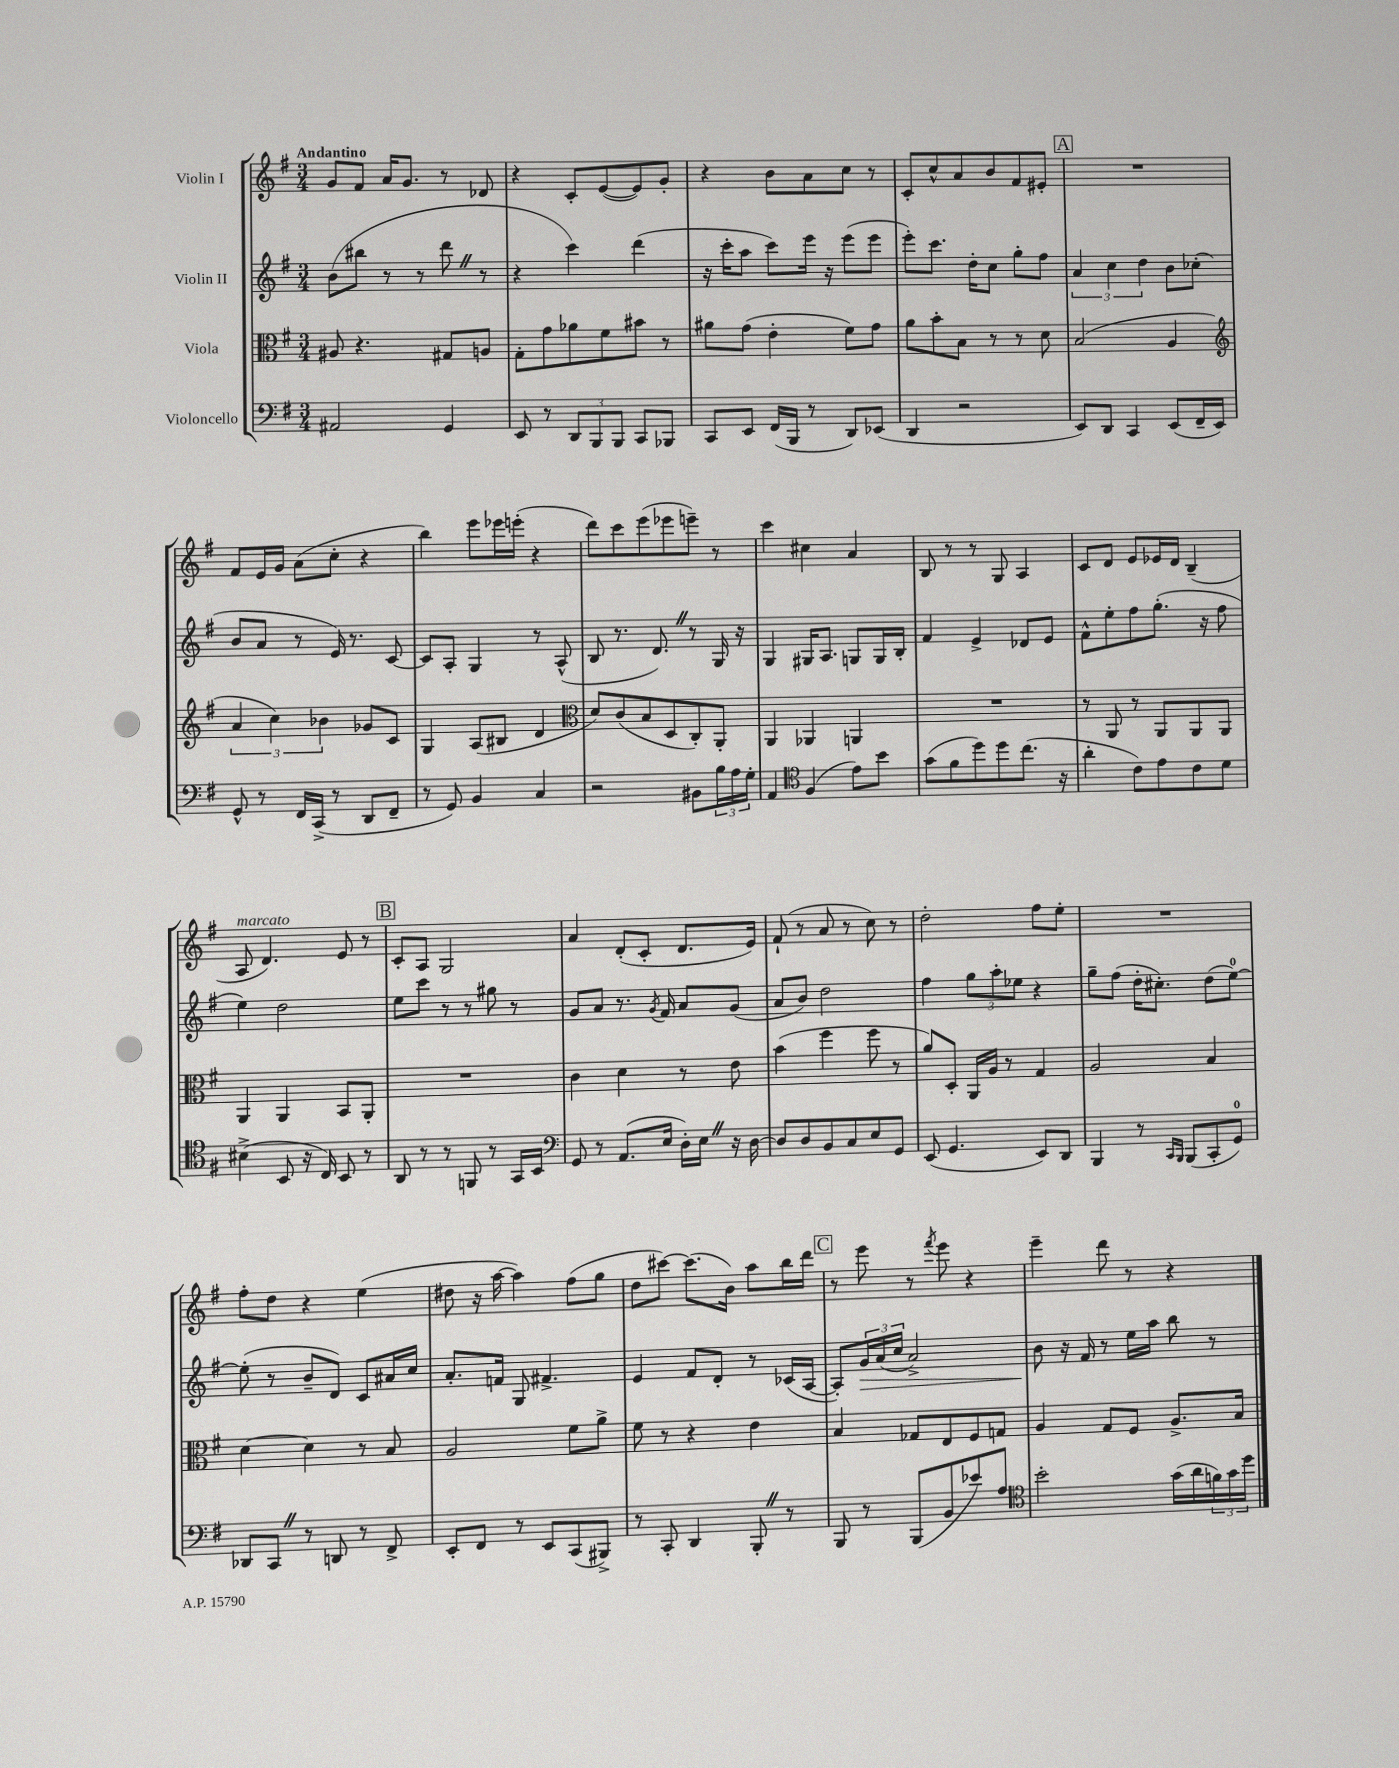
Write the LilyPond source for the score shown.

<<
\new StaffGroup <<
\new Staff = "s0" \with { instrumentName = "Violin I" } {
    \clef treble \key g \major \numericTimeSignature \time 3/4 \tempo "Andantino"
    g'8 fis'8 a'16 g'8. r8 des'8 |
    r4 c'8-. e'8~( e'8) g'8-. |
    r4 b'8 a'8 c''8 r8 |
    c'8-. c''8-^ a'8 b'8 fis'8 eis'8-. |
    \mark \markup { \box "A" } R2. |
    fis'8 e'16 g'16 a'8( c''8-. r4 |
    b''4) e'''8 ees'''16 e'''16-.( r4 |
    d'''8) c'''8 e'''8( ees'''8 e'''8--) r8 |
    c'''4 cis''4 a'4 |
    b8 r8 r8 g8 a4 |
    c'8 d'8 e'8 ees'16 d'16 b4--( |
    a8^\markup { \italic "marcato" } d'4.) e'8 r8 |
    \mark \markup { \box "B" } c'8-. a8 g2 |
    a'4 d'8-.( c'8-. d'8. e'16) |
    fis'8-!( r8 a'8 r8 c''8) r8 |
    d''2-. fis''8 e''8-. |
    R2. |
    fis''8-. d''8 r4 e''4( |
    dis''8 r16 a''16~ a''4) fis''8( g''8 |
    d''8 cis'''8~) cis'''8.( b'16) a''8 b''16 d'''16 |
    \mark \markup { \box "C" } r8 e'''8 r8 \acciaccatura { fis'''8 } e'''8 r4 |
    e'''4-- d'''8 r8 r4 \bar "|." |
}
\new Staff = "s1" \with { instrumentName = "Violin II" } {
    \clef treble \key g \major \numericTimeSignature \time 3/4
    b'8( bis''8 r8 r8 d'''8 \once \override BreathingSign.text = \markup { \musicglyph "scripts.caesura.straight" } \breathe r8 |
    r4 c'''4) d'''4( |
    r16 c'''16-. a''8 c'''8) e'''16 r16 e'''8( e'''8 |
    e'''8-.) c'''8. d''16-. c''8 g''8-. fis''8 |
    \mark \markup { \box "A" } \tuplet 3/2 { a'4 c''4 d''4 } b'8 ces''8-.( |
    b'8 a'8 r8 e'16) r8. c'8~ |
    c'8 a8-. g4 r8 a8-^( |
    b8 r8. d'8.) \once \override BreathingSign.text = \markup { \musicglyph "scripts.caesura.straight" } \breathe r8 g16 r16 |
    g4 gis16 a8. g8 g16 b16-. |
    fis'4 e'4-> des'8 e'8 |
    fis'8-^ e''8-. fis''8 g''8.-.( r16 fis''8 |
    e''4) d''2 |
    \mark \markup { \box "B" } e''8 c'''8 r8 r8 gis''8 r8 |
    g'8 a'8 r8. \acciaccatura { g'8 } fis'16 a'8 g'8( |
    a'8 b'8) d''2 |
    fis''4 \tuplet 3/2 { g''8 a''8-. ees''8 } r4 |
    g''8-- fis''8( d''16-. cis''8.-.) d''8( e''8-0~) |
    e''8-.( r8 b'8-- d'8) c'8 ais'16 c''16 |
    a'8.-. f'16 g8 fis'4.-> |
    e'4 fis'8 d'8-. r8 ces'16( a16~ |
    \mark \markup { \box "C" } a8-.) \tuplet 3/2 { g'16\> a'16( c''16 } a'2->) |
    b'8\! r16 fis'16 r8 e''16 a''16 b''8 r8 \bar "|." |
}
\new Staff = "s2" \with { instrumentName = "Viola" } {
    \clef alto \key g \major \numericTimeSignature \time 3/4
    ais8 r4. gis8 a8 |
    g8-. g'8 aes'8 fis'8 bis'8 r8 |
    ais'8 g'8( e'4-. fis'8) g'8 |
    a'8 b'8-. b8 r8 r8 d'8 |
    \mark \markup { \box "A" } b2( a4 |
    \clef treble \tuplet 3/2 { a'4 c''4) bes'4 } ges'8 c'8 |
    g4 a8( bis8 d'4 |
    \clef alto d'8) c'8( b8 d8 c8-.) a,8-. |
    a,4 aes,4 a,4 |
    R2. |
    r8 a,8 r8 a,8 a,8 a,8 |
    a,4 a,4 b,8 a,8-. |
    \mark \markup { \box "B" } R2. |
    c'4 d'4 r8 e'8 |
    b'4( fis''4 fis''8 r8 |
    a'8) d8-. a,16 a16 r8 g4 |
    a2 b4 |
    d'4~ d'4 r8 b8 |
    a2 fis'8 a'8-> |
    fis'8 r8 r4 e'4 |
    \mark \markup { \box "C" } b4 ges8 e8 fis8 g8 |
    a4 g8 fis8 a8.-> b16 \bar "|." |
}
\new Staff = "s3" \with { instrumentName = "Violoncello" } {
    \clef bass \key g \major \numericTimeSignature \time 3/4
    ais,2 g,4 |
    e,8 r8 \tuplet 3/2 { d,8 b,,8 b,,8 } c,8 bes,,8 |
    c,8 e,8 fis,16( b,,16 r8 d,8) ees,8( |
    d,4 r2 |
    \mark \markup { \box "A" } e,8) d,8 c,4 e,8( fis,16-- e,16) |
    g,8-^ r8 fis,16 c,16->( r8 d,8 fis,8-- |
    r8 g,8) b,4 c4 |
    r2 bis,8 \tuplet 3/2 { b16 a16 g16-. } |
    a,4 \clef tenor fis4( e'8) b'8 |
    g'8( fis'8 d''8) d''8 c''8.( r16 |
    a'4-. c'8) e'8 c'8 d'8 |
    bis4->( b,8 r16 c16) b,8 r8 |
    \mark \markup { \box "B" } a,8 r8 r8 f,8 r8 g,16 b,16 |
    \clef bass g,8 r8 a,8.( e16 d16-.) e16 \once \override BreathingSign.text = \markup { \musicglyph "scripts.caesura.straight" } \breathe r16 d16~ |
    d8 d8 b,8 c8 e8 g,8 |
    e,8( g,4. e,8) d,8 |
    b,,4 r8 \grace { c,16 b,,16 } b,,8( c,8-. g,8-0) |
    des,8 c,8 \once \override BreathingSign.text = \markup { \musicglyph "scripts.caesura.straight" } \breathe r8 d,8 r8 fis,8-> |
    e,8-. fis,8 r8 e,8 c,8( bis,,8->) |
    r8 c,8-. d,4 b,,8-. \once \override BreathingSign.text = \markup { \musicglyph "scripts.caesura.straight" } \breathe r8 |
    \mark \markup { \box "C" } b,,8 r8 b,,8( b,8 ees'8) a8 |
    \clef tenor b'2-. g'16( a'16 \tuplet 3/2 { f'16) g'16 d''16 } \bar "|." |
}
>>
>>
\layout { \context { \Score \remove "Bar_number_engraver" } }
